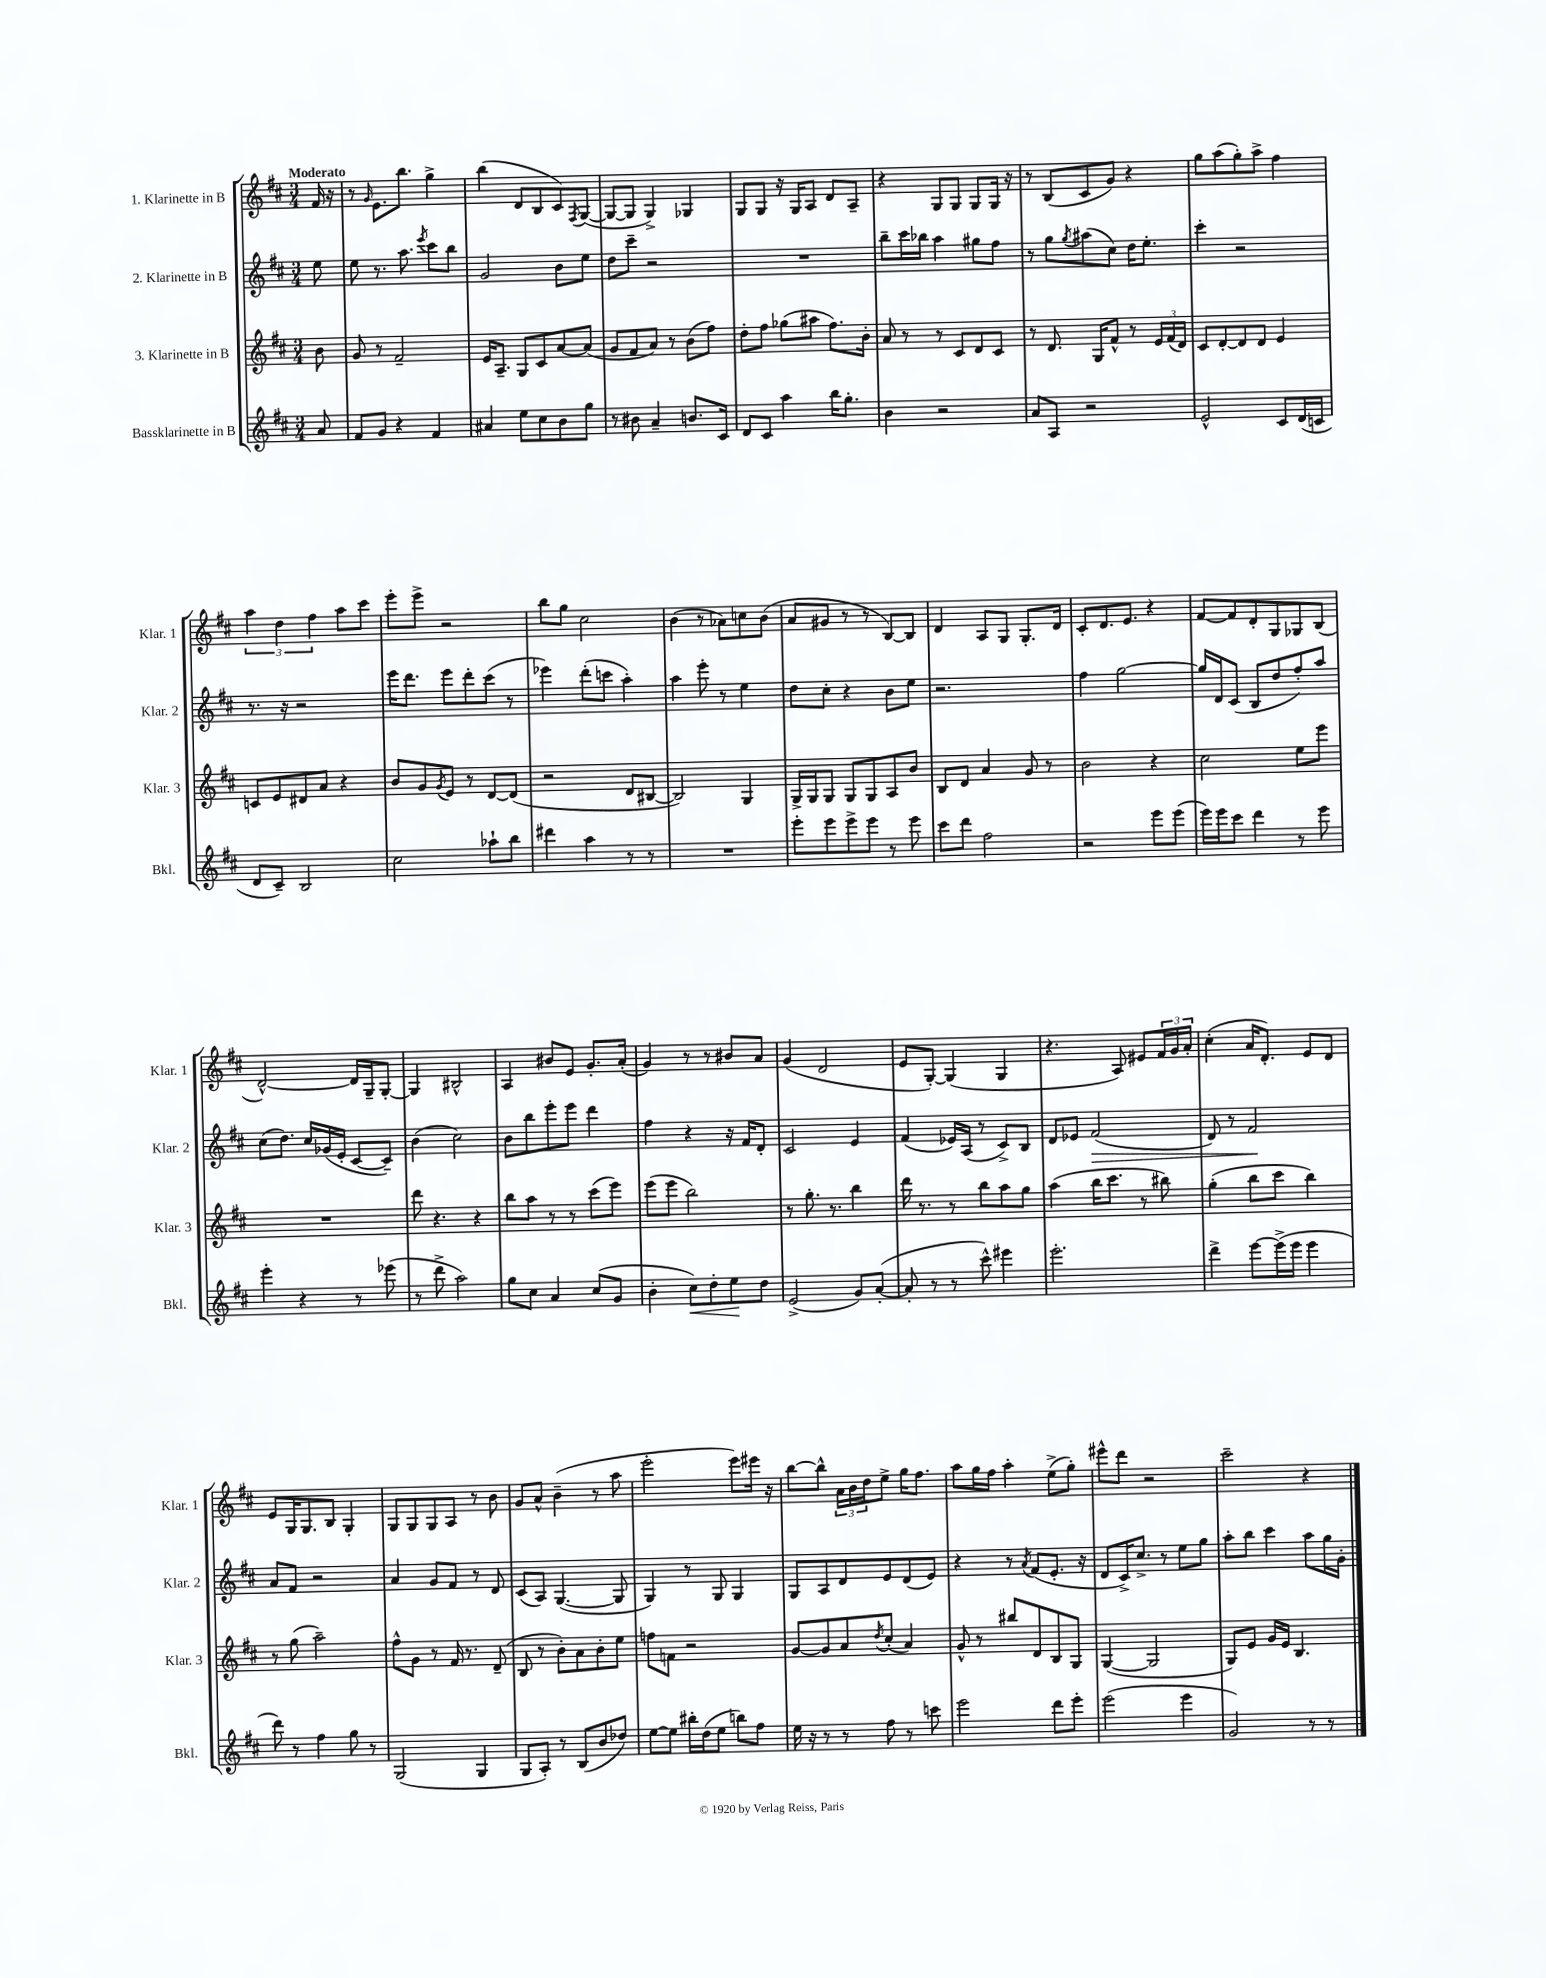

**kern	**kern	**kern	**kern
*staff4	*staff3	*staff2	*staff1
*clefG2	*clefG2	*clefG2	*clefG2
*k[f#c#]	*k[f#c#]	*k[f#c#]	*k[f#c#]
*M3/4	*M3/4	*M3/4	*M3/4
8a	8b	8ee	16f#
.	.	.	16r
=	=	=	=
8f#	8g	8ee	8r
.	.	.	16qqg
8g	8r	8.r	8.e
4r	2f#~	.	.
.	.	8.aa	8.bb
.	.	8qeee	.
4f#	.	8ccc#	4gg^
.	.	8bb	.
=	=	=	=
4a#	16e	2g	(4bb
.	8.A~	.	.
8ee	8G	.	8d
8cc#	8c#	.	8B
8b	[8a	8b	8c#)
.	.	.	8qF#
8gg	(8a]	8ee	([8G
=	=	=	=
8r	8g	8dd	8G_
8b#	8f#	8ccc#~	8G]
4a~	8a)	2r	4G^)
.	8r	.	.
8.b	(8b	.	4G-
.	8ff#)	.	.
16c#	.	.	.
=	=	=	=
8d	8dd'	2.r	8G
8c#	8ff#	.	8G
4aa	(8gg-	.	16r
.	.	.	16G
.	8aa#	.	8A
16bb	8.ff#)	.	8d
8.gg'	.	.	.
.	.	.	8A~
.	16b'	.	.
=	=	=	=
4b	8a	8bb~	4r
.	8r	16ccc#	.
.	.	16bb-	.
2r	8r	4aa	8G
.	8c#	.	8G
.	8d	8gg#	8G
.	8c#	8ff#	16G
.	.	.	16r
=	=	=	=
8a	8r	8r	8r
8A	8.d	8gg	(8B
.	.	8qgg	.
2r	.	(8aa#	8c#
.	16G	.	.
.	8f#^^	8cc#)	8g)
.	8r	16dd	4r
.	.	8.ee'	.
.	24e	.	.
.	(24f#	.	.
.	24d)	.	.
=	=	=	=
2e^^	8c#	4ccc#'	8gg
.	[8d'	.	(8aa
.	8d]	2r	8gg')
.	8d	.	8aa^
8c#	4e	.	4ff#
(16d	.	.	.
16c	.	.	.
=	=	=	=
8d	8c	8.r	6aa
8c#~)	8e	.	.
.	.	.	6dd
.	.	16r	.
2B	8d#	2r	.
.	.	.	6ff#
.	8a	.	.
.	4r	.	8aa
.	.	.	8ccc#
=	=	=	=
2cc#	8b	16eee	8eee'
.	.	8.ddd	.
.	8g	.	8eee^
.	8qg	.	.
.	8e	8eee	2r
.	8r	8ddd'	.
8aa-`	[8d	(8ccc#	.
8bb	(8d]	8r	.
=	=	=	=
4ddd#	2r	4eee-)	8bb
.	.	.	8gg
4aa	.	(8ddd'	2cc#
.	.	8ccc	.
8r	8d	4aa')	.
8r	[8B#	.	.
=	=	=	=
2.r	2B#])	4aa	(4b
.	.	8eee'	8r
.	.	8r	8a-)
.	4G	4ee	8cc
.	.	.	(8b
=	=	=	=
8eee'	16G^	8dd	8a
.	16G	.	.
8eee	8G	8cc#'	8g#
8eee^	8G	4r	8r
8eee	8G	.	8r
8r	8A	8b	[8B)
8eee	8b	8ee	8B]
=	=	=	=
8ccc#	8B	2.r	4d
8ddd	8d	.	.
2ff#	4a	.	8A
.	.	.	8G
.	8g	.	8.G'
.	8r	.	.
.	.	.	16d
=	=	=	=
2r	2b	4ff#	8c#'
.	.	.	8.d
.	.	[2gg	.
.	.	.	8.e
8eee	4r	.	4r
(8eee	.	.	.
=	=	=	=
16eee)	2cc#	16gg]	[8f#
16eee	.	16d	.
8ccc#	.	(8c#	8f#]
4ddd	.	8B	8d'
.	.	8dd	8G
8r	8ee	8ff#')	8G-
8eee	8eee	8aa	(8B
=	=	=	=
4eee'	2.r	(8cc#	[2d^^)
.	.	8.dd)	.
4r	.	.	.
.	.	16cc#	.
.	.	(16g-	.
.	.	16e'	.
8r	.	[8c#	16d]
.	.	.	16G~
(8eee-	.	8c#~])	[8G'
=	=	=	=
8r	8ddd	(4b	4G]
8ddd^	4.r	.	.
2aa)	.	2cc#)	2B#^^
.	4r	.	.
=	=	=	=
8gg	8bb	8b	4A
8cc#	8aa	8bb	.
4a	8r	8eee'	8b#
.	8r	8eee	8e
(8cc#	(8ccc#	4ddd	8.g'
8g	8eee)	.	.
.	.	.	(16a'
=	=	=	=
4b'	(8eee	4ff#	4g)
.	8eee	.	.
8cc#)	2bb)	4r	8r
8dd'	.	.	8r
8ee	.	16r	8b#
.	.	16f#	.
8dd	.	8d'	8a
=	=	=	=
(2e^	8r	2c#	(4g
.	8.gg'	.	.
.	.	.	2d
.	8.r	.	.
8g)	4bb	4e	.
([8a'	.	.	.
=	=	=	=
8a']	16ddd	(4f#	8e
.	8.r	.	.
8r	.	.	[8G')
8r	8r	16e-)	(4G]
.	.	(16A	.
8ccc#^^)	8bb	8r	.
4eee#	8aa	8c#^)	4G
.	8gg	8B	.
=	=	=	=
2.eee'	(4aa	8d	4.r
.	.	8e-	.
.	16bb	(2f#	.
.	8.ccc#	.	.
.	.	.	8A)
.	8r	.	8e#
.	8bb#)	.	24f#
.	.	.	24g
.	.	.	24a'
=	=	=	=
4ddd^	(4gg'	8d)	(4cc#'
.	.	8r	.
[8eee	8bb	2f#	16a
.	.	.	8.d')
(16eee^]	8ccc#	.	.
16eee	.	.	.
4eee	4bb)	.	8e
.	.	.	8d
=	=	=	=
8ddd)	8r	8a	8e
8r	(8gg	8f#	16G
.	.	.	8.G
4ff#	2aa~)	2r	.
.	.	.	8B
8gg	.	.	4G'
8r	.	.	.
=	=	=	=
(2G	8ff#^^	4a	8G
.	8g	.	8G
.	8r	8g	8G
.	16f#	8f#	8A
.	8.r	.	.
4G	.	8r	8r
.	(8d~	8d	8b
=	=	=	=
8G	8B	(8c#	8g
8A')	8r	8A)	8a^^
8r	8b')	([4.G	(4b~
(8B	8a	.	.
8b	8b'	.	8r
8dd-)	8ee	8G]	8aa
=	=	=	=
[8ee	8ff	4G)	2eee'
8ee]	8f	.	.
16bb#'	2r	8r	.
(16dd	.	.	.
8ee	.	8G	.
8bb)	.	4G	8eee)
8ff#	.	.	16eee#
.	.	.	16r
=	=	=	=
16ee	[8g	8G	[8bb
16r	.	.	.
8r	8g]	8A	8bb^^]
8r	8a	8d	24a
.	.	.	24b
.	.	.	24dd
.	8qdd	.	.
8ff#	(8cc#'	8e	8ee^
8r	4a)	(8d	16gg
.	.	.	8.ff#
8ccc	.	8e)	.
=	=	=	=
2eee	8g^^	4r	8aa
.	8r	.	16gg
.	.	.	16ff#
.	8bb#	8r	4aa'
.	.	8qa	.
.	8d	(8f#	.
8ddd	8B	8.e'	(8ee^
8eee'	8G	.	8gg')
.	.	16r	.
=	=	=	=
(2eee	([4G	8d	8eee#^^
.	.	16c#^)	8ddd
.	.	8.cc#^	.
.	2G]	.	2r
.	.	8r	.
4eee	.	8ee	.
.	.	8gg	.
=	=	=	=
2g)	8G)	8aa'	2ccc#~
.	8e	8bb	.
.	16g	4ccc#	.
.	16e	.	.
.	4.B	.	.
8r	.	8aa	4r
8r	.	16gg	.
.	.	16g'	.
==	==	==	==
*-	*-	*-	*-
